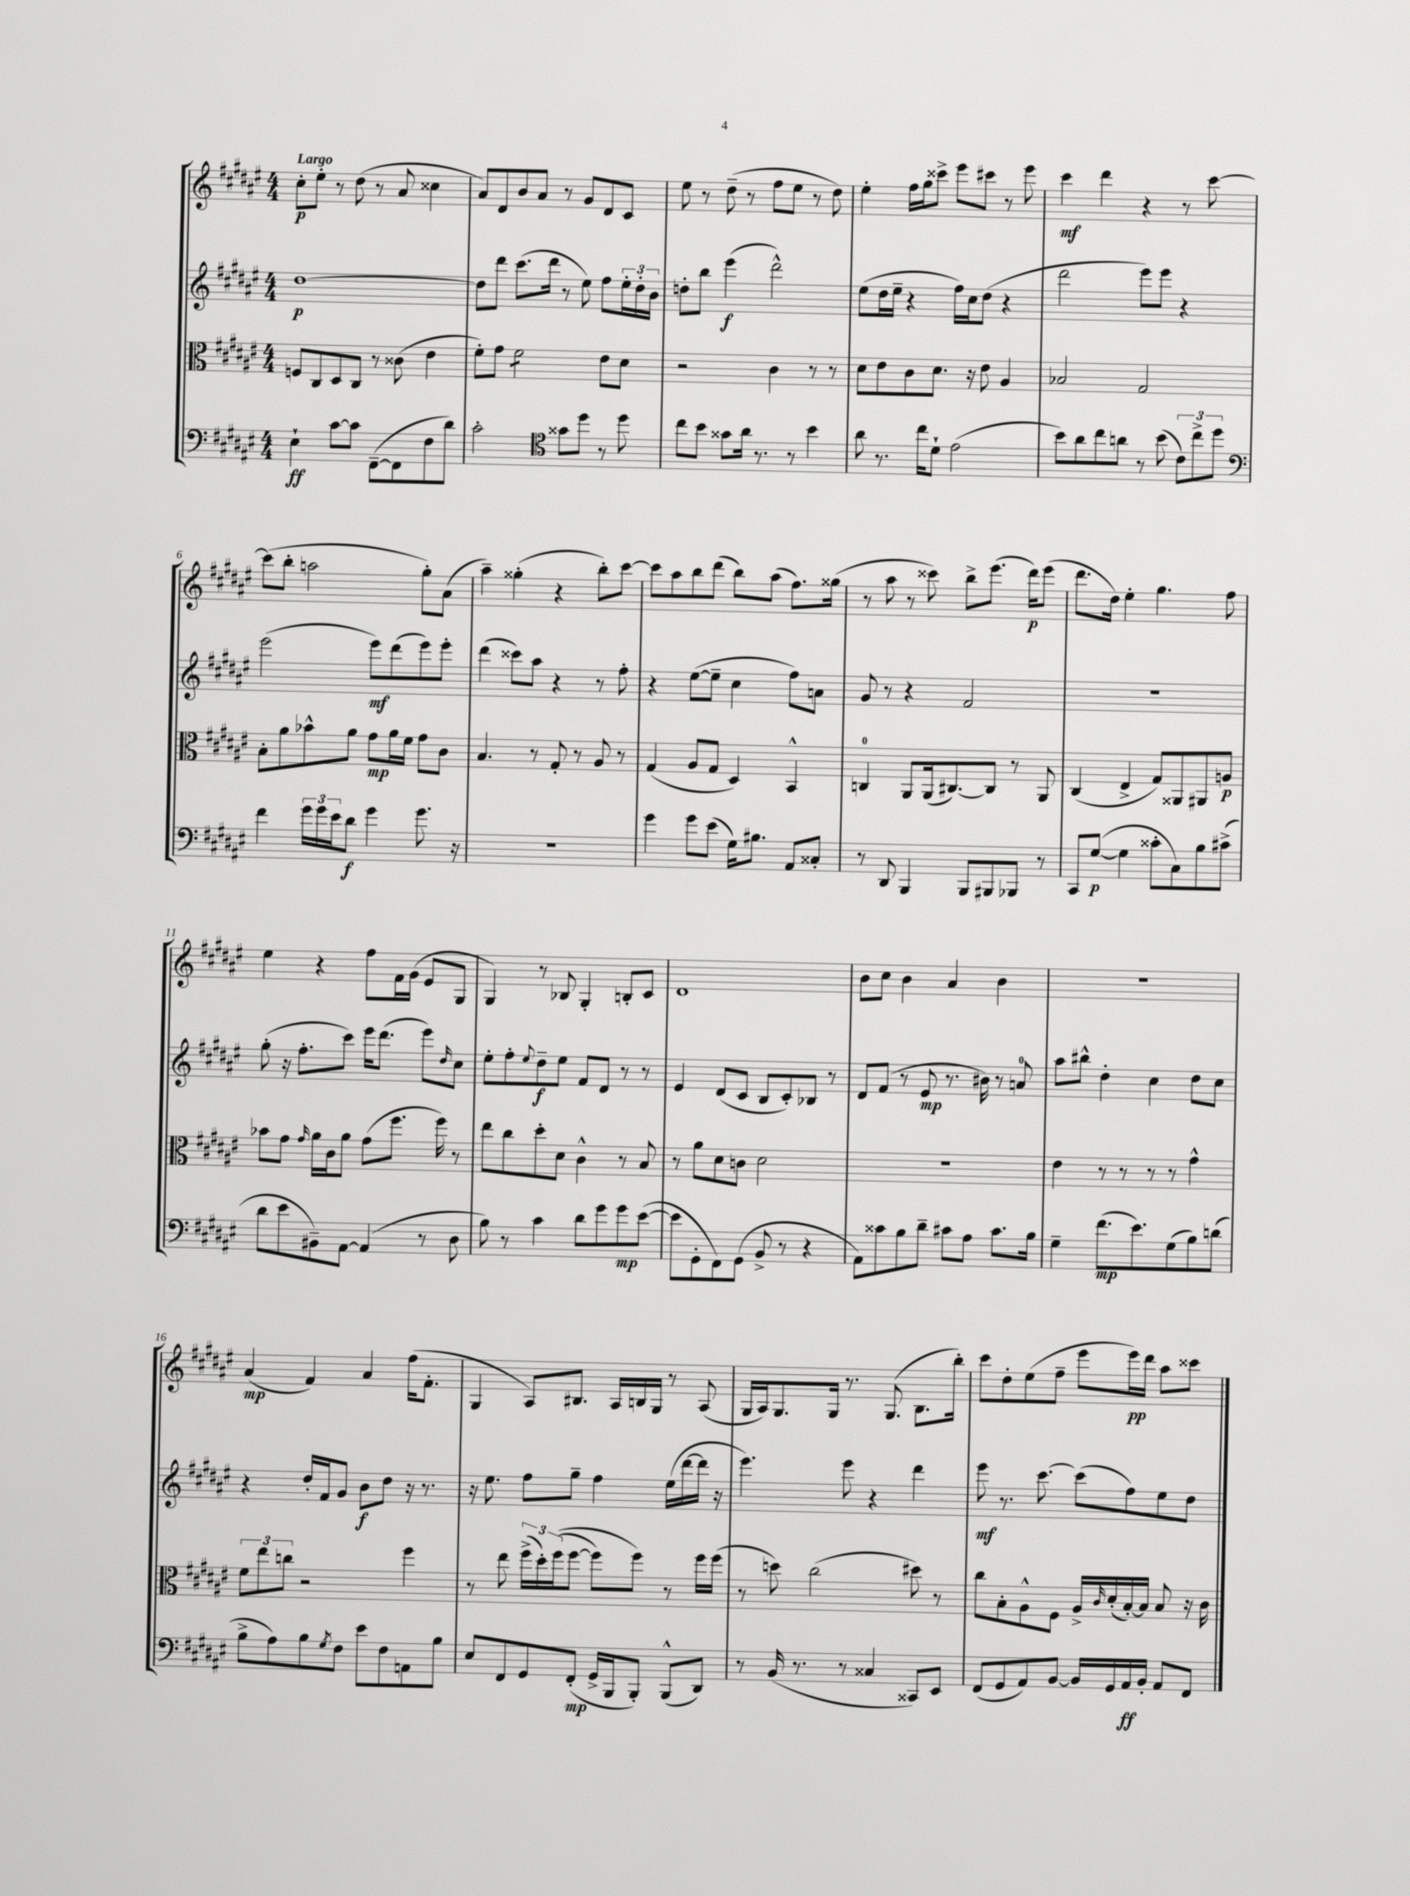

**kern	**dynam	**kern	**dynam	**kern	**dynam	**kern	**dynam
*part4	*part4	*part3	*part3	*part2	*part2	*part1	*part1
*staff4	*staff4	*staff3	*staff3	*staff2	*staff2	*staff1	*staff1
*clefF4	*	*clefC3	*	*clefG2	*	*clefG2	*
*k[f#c#g#d#a#e#]	*	*k[f#c#g#d#a#e#]	*	*k[f#c#g#d#a#e#]	*	*k[f#c#g#d#a#e#]	*
*M4/4	*	*M4/4	*	*M4/4	*	*M4/4	*
=1	=1	=1	=1	=1	=1	=1	=1
!	!	!	!	!	!	!LO:TX:a:B:t=Largo	!
4E#`\	ff	8Fn/L	.	[1dd#	p	8cc#'\L	p
.	.	8C#/	.	.	.	8ee#'\J	.
[8c#\L	.	8D#/	.	.	.	8r	.
8c#\J]	.	8C#/J	.	.	.	(8dd#\	.
([8FF#~\L	.	8r	.	.	.	8r	.
8FF#\]	.	(8c##X\	.	.	.	8a#/	.
8F#\	.	4e#\	.	.	.	4cc##X\	.
8d#\J)	.	.	.	.	.	.	.
=2	=2	=2	=2	=2	=2	=2	=2
2c#'\	.	8f#'\L)	.	8dd#\L]	.	8a#/L)	.
.	.	8g#\J	.	8ddd#\J	.	8d#/	.
*	*	*tremolo	*	*	*	*	*
.	.	8f#\L	.	(8.ccc#\L	.	8b/	.
.	.	8f#\	.	.	.	8a#/J	.
.	.	.	.	16ddd#\Jk	.	.	.
*clefC4	*	*	*	*	*	*	*
8g##X\L	.	8f#\	.	8r	.	8r	.
8dd#\J	.	8f#\J	.	8ee#\)	.	8g#/L	.
*	*	*Xtremolo	*	*	*	*	*
8r	.	8e#\L	.	8ff#\L	.	8d#/	.
8dd#\	.	8d#\J	.	24ee#'\L	.	8c#/J	.
.	.	.	.	24dd#'\	.	.	.
.	.	.	.	24b\JJ	.	.	.
=3	=3	=3	=3	=3	=3	=3	=3
8cc#\L	.	2r	.	8ddn'\L	.	8ee#\	.
8b\J	.	.	.	8bb\J	.	8r	.
8g##X\L	.	.	.	(4eee#\	f	(8dd#~\	.
16a#\Jk	.	.	.	.	.	8r	.
8.r	.	.	.	.	.	.	.
.	.	4c#\	.	2ddd#^^\)	.	8ff#\L	.
8r	.	.	.	.	.	8ee#\J	.
4b\	.	8r	.	.	.	8r	.
.	.	8r	.	.	.	8dd#\)	.
=4	=4	=4	=4	=4	=4	=4	=4
8a#\	.	8d#\L	.	(8ee#\L	.	4ee#'\	.
8.r	.	8e#\	.	16dd#\L	.	.	.
.	.	.	.	16ee#~\JJ	.	.	.
.	.	8c#\	.	4r	.	16ff#\LL	.
16cc#\KL	.	.	.	.	.	16gg#\J	.
8d#`\J	.	8.d#\J	.	.	.	8ccc##X^\J	.
(2e#\	.	.	.	16ff#\LL)	.	8eee#\L	.
.	.	16r	.	16cc#\J	.	.	.
.	.	8e#\	.	(8dd#\J	.	8ccc#X\J	.
.	.	4A#/	.	4r	.	8r	.
.	.	.	.	.	.	8eee#\	.
=5	=5	=5	=5	=5	=5	=5	=5
8b\L)	.	2B-X/	.	2ddd#\	.	4ccc#\	mf
8a#\	.	.	.	.	.	.	.
8cc#\	.	.	.	.	.	4ddd#\	.
8an\J	.	.	.	.	.	.	.
8r	.	2G#/	.	8eee#\L)	.	4r	.
(8b\	.	.	.	8eee#\J	.	.	.
12c#\L)	.	.	.	4r	.	8r	.
12cc#^\	.	.	.	.	.	.	.
.	.	.	.	.	.	[8ccc#\	.
12dd#\J	.	.	.	.	.	.	.
!!LO:LB:g=z
=6	=6	=6	=6	=6	=6	=6	=6
*clefF4	*	*	*	*	*	*	*
4f#\	.	8B'\L	.	(2eee#\	.	(8ccc#\L]	.
.	.	8a#\	.	.	.	8bb'\J	.
24g#\LL	.	8b-X^^\	.	.	.	2aan\	.
24g#\	.	.	.	.	.	.	.
24e#\J	.	.	.	.	.	.	.
8d#\J	f	8a#\J	.	.	.	.	.
4g#\	.	8g#\L	mp	8eee#\L)	mf	.	.
.	.	16a#\L	.	(8ddd#\	.	.	.
.	.	16f#\JJ	.	.	.	.	.
8.g#\	.	8g#\L	.	8eee#\)	.	8gg#'\L)	.
.	.	8c#\J	.	8eee#'\J	.	(8a#\J	.
16r	.	.	.	.	.	.	.
=7	=7	=7	=7	=7	=7	=7	=7
1r	.	4.B/	.	(4ddd#\	.	4aa#~\)	.
.	.	.	.	8ccc##X\L)	.	(4gg##X'\	.
.	.	8r	.	8aa#\J	.	.	.
.	.	8G#'/	.	4r	.	4r	.
.	.	8r	.	.	.	.	.
.	.	8A#/	.	8r	.	8bb'\L)	.
.	.	8r	.	8ff#'\	.	[8ccc#\J	.
=8	=8	=8	=8	=8	=8	=8	=8
4g#\	.	(4G#/	.	4r	.	8ccc#\L]	.
.	.	.	.	.	.	8aa#\	.
8g#\L	.	8A#/L	.	([8ee#\L	.	8bb\	.
(8e#\J	.	8G#/J	.	8ee#~\J]	.	(8ddd#\J	.
16G#\KL)	.	4D#/)	.	4cc#\	.	8bb\L)	.
8.B#X\J	.	.	.	.	.	.	.
.	.	.	.	.	.	(8aa#\J	.
8AA#/L	.	4BB^^/	.	8ff#\L)	.	8.ff#\L)	.
8C##X'/J	.	.	.	8an\J	.	.	.
.	.	.	.	.	.	(16gg##X\Jk	.
=9	=9	=9	=9	=9	=9	=9	=9
8r	.	4Cn/	.	8g#/	.	8r	.
8DD#/	.	.	.	8r	.	8aa#\	.
4BBB/	.	8AA#/L	.	4r	.	8r	.
.	.	(16AA#/k	.	.	.	8ccc##X\)	.
.	.	[8.C#X/)	.	.	.	.	.
8BBB/L	.	.	.	2f#/	.	8bb^\L	.
8BBB#X/	.	8C#/J]	.	.	.	(8.eee#\J	.
8BBB-X/J	.	8r	.	.	.	.	.
.	.	.	.	.	.	16ddd#\KL)	p
8r	.	8AA#/	.	.	.	(8eee#\J	.
=10	=10	=10	=10	=10	=10	=10	=10
8CC#/L	.	(4C#/	.	1r	.	8.ddd#\L	.
([8G#/J	p	.	.	.	.	.	.
.	.	.	.	.	.	16dd#\Jk)	.
4G#\]	.	4E#^/	.	.	.	4ee#'\	.
8c##X'\L	.	8G#/L)	.	.	.	4.gg#\	.
8C#\)	.	8AA##X/	.	.	.	.	.
8B\	.	8AA#X/	.	.	.	.	.
(8c#X^\J	.	8An/J	p	.	.	8ff#\	.
!!LO:LB:g=z
=11	=11	=11	=11	=11	=11	=11	=11
8d#\L	.	8b-X\L	.	(8gg#'\	.	4ee#\	.
8e#\	.	8g#\J	.	16r	.	.	.
.	.	.	.	8.ff#'\L	.	.	.
.	.	16qqg#/	.	.	.	.	.
8BB#X~\)	.	16a#\LL	.	.	.	4r	.
.	.	16c#\J	.	.	.	.	.
[8AA#\J	.	8a#\J	.	8ccc#\J)	.	.	.
(4AA#/]	.	(8g#\L	.	16eee#\KL	.	8ff#\L	.
.	.	.	.	(8.ddd#\J	.	.	.
.	.	8.ff#\J	.	.	.	16f#\L	.
.	.	.	.	.	.	(16g#\JJ	.
8r	.	.	.	8eee#\L)	.	8e#/L	.
.	.	16ff#\)	.	.	.	.	.
.	.	.	.	16qqdd#/	.	.	.
8D#\	.	8r	.	8cc#\J	.	8G#/J	.
=12	=12	=12	=12	=12	=12	=12	=12
8B\)	.	8ee#\L	.	8ee#'\L	.	4G#/)	.
8r	.	8cc#\	.	8ff#'\	.	.	.
.	.	.	.	8qqee#/	.	.	.
4c#\	.	8dd#'\	.	8dd#~\	f	8r	.
.	.	8d#\J	.	8ee#\J	.	8B-X/	.
8d#\L	.	4c#^^\	.	8f#/L	.	4G#'/	.
8g#\	.	.	.	8d#/J	.	.	.
8g#\	mp	8r	.	8r	.	8Bn'/L	.
([8e#\J	.	8B/	.	8r	.	8c#/J	.
=13	=13	=13	=13	=13	=13	=13	=13
8e#\L]	.	8r	.	4e#/	.	1d#	.
8GG#'\	.	8a#\L	.	.	.	.	.
8FF#\)	.	8d#\	.	(8d#/L	.	.	.
(8GG#\J	.	8cn\J	.	8c#/J	.	.	.
8BB^/	.	2d#\	.	8B/L	.	.	.
8r	.	.	.	8c#'/)	.	.	.
4r	.	.	.	8B-X/J	.	.	.
.	.	.	.	8r	.	.	.
=14	=14	=14	=14	=14	=14	=14	=14
8AA#\L)	.	1r	.	8d#/L	.	8b\L	.
8c##X\	.	.	.	(8f#/J	.	8cc#\J	.
8B\	.	.	.	8r	.	4b\	.
8d#~\J	.	.	.	8e#/	mp	.	.
8c#X\L	.	.	.	8.r	.	4a#/	.
8A#\J	.	.	.	.	.	.	.
.	.	.	.	16b#X\)	.	.	.
8.c#\L	.	.	.	8r	.	4b\	.
.	.	.	.	8an/	.	.	.
16B\Jk	.	.	.	.	.	.	.
=15	=15	=15	=15	=15	=15	=15	=15
4G#~\	.	4e#\	.	8aa#\L	.	1r	.
.	.	.	.	8bb#X^^\J	.	.	.
(8.f#\L	mp	8r	.	4dd#'\	.	.	.
.	.	8r	.	.	.	.	.
8.e#\)	.	.	.	.	.	.	.
.	.	8r	.	4cc#\	.	.	.
(8G#\	.	8r	.	.	.	.	.
8B\)	.	4g#^^\	.	8dd#\L	.	.	.
(8dn\J	.	.	.	8cc#\J	.	.	.
!!LO:LB:g=z
=16	=16	=16	=16	=16	=16	=16	=16
8B^\L	.	12f#\L	.	4r	.	(4a#/	mp
.	.	12ee#\	.	.	.	.	.
8A#\)	.	.	.	.	.	.	.
.	.	12ccn\J	.	.	.	.	.
8B\	.	2r	.	16dd#'/LL	.	4f#/)	.
.	.	.	.	16f#/J	.	.	.
8qG#/	.	.	.	.	.	.	.
8F#\J	.	.	.	8g#/J	.	.	.
8e#\L	.	.	.	8b\L	f	4a#/	.
8F#\	.	.	.	8dd#\J	.	.	.
8AAn\	.	4ff#\	.	16r	.	(16ff#\KL	.
.	.	.	.	8.r	.	8.f#'\J	.
8B\J	.	.	.	.	.	.	.
=17	=17	=17	=17	=17	=17	=17	=17
8E#/L	.	8r	.	16r	.	4G#/	.
.	.	.	.	8.ee#\	.	.	.
8FF#/	.	8ee#\	.	.	.	.	.
8GG#/	.	(24ff#^\LL	.	8ff#\L	.	8A#/L)	.
.	.	24dd#'\)	.	.	.	.	.
.	.	((24ff#\J	.	.	.	.	.
(8FF#'/J	mp	[8ff#\J	.	8gg#~\J	.	8.B#X/J	.
16GG#^/LL	.	8ff#\L])	.	4ff#\	.	.	.
16BBB/J	.	.	.	.	.	16A#/LL	.
8BBB'/J)	.	8ff#\J)	.	.	.	16Bn/	.
.	.	.	.	.	.	16G#/JJ	.
(8BBB^^/L	.	8r	.	(16ee#\LL	.	8r	.
.	.	.	.	[16ddd#\	.	.	.
8DD#/J)	.	16ff#\LL	.	16ddd#\JJ]	.	(8A#/	.
.	.	(16ff#\JJ	.	16r	.	.	.
=18	=18	=18	=18	=18	=18	=18	=18
8r	.	8r	.	4.eee#\)	.	16G#/LL	.
.	.	.	.	.	.	16A#/J)	.
(16BB/	.	8ddn\)	.	.	.	8.G#/	.
8.r	.	.	.	.	.	.	.
.	.	(2cc#\	.	.	.	.	.
.	.	.	.	.	.	16G#/Jk	.
8r	.	.	.	8eee#\	.	8.r	.
4C##X/	.	.	.	4r	.	.	.
.	.	.	.	.	.	(8.G#/	.
8CC##X/L)	.	8dd#X\)	.	4ddd#\	.	8.B\L	.
8EE#/J	.	8r	.	.	.	.	.
.	.	.	.	.	.	16bb'\Jk)	.
=19	=19	=19	=19	=19	=19	=19	=19
(8FF#/L	.	8cc#\L	.	8eee#\	mf	8ccc#\L	.
8GG#/	.	8B'\	.	8.r	.	8dd#'\	.
8AA#/)	.	8A#^^\	.	.	.	(8ee#\	.
.	.	.	.	[8.ccc#\	.	.	.
[8BB/J	.	8F#\J	.	.	.	8ff#~\J	.
16BB/LL]	.	16A#^/LL	.	(8ccc#\L]	.	8eee#\L	.
.	.	16qqc#/	.	.	.	.	.
16GG#/	.	(16d#'/	.	.	.	.	.
16AA#/	ff	[16B'/)	.	8ff#\)	.	16eee#\L)	pp
16BB'/JJ	.	16B/JJ]	.	.	.	16ddd#\JJ	.
8AA#/L	.	8B/	.	8ee#\	.	8aa#\L	.
8FF#/J	.	16r	.	8dd#\J	.	8ccc##X\J	.
.	.	16c#\	.	.	.	.	.
==	==	==	==	==	==	==	==
*-	*-	*-	*-	*-	*-	*-	*-
